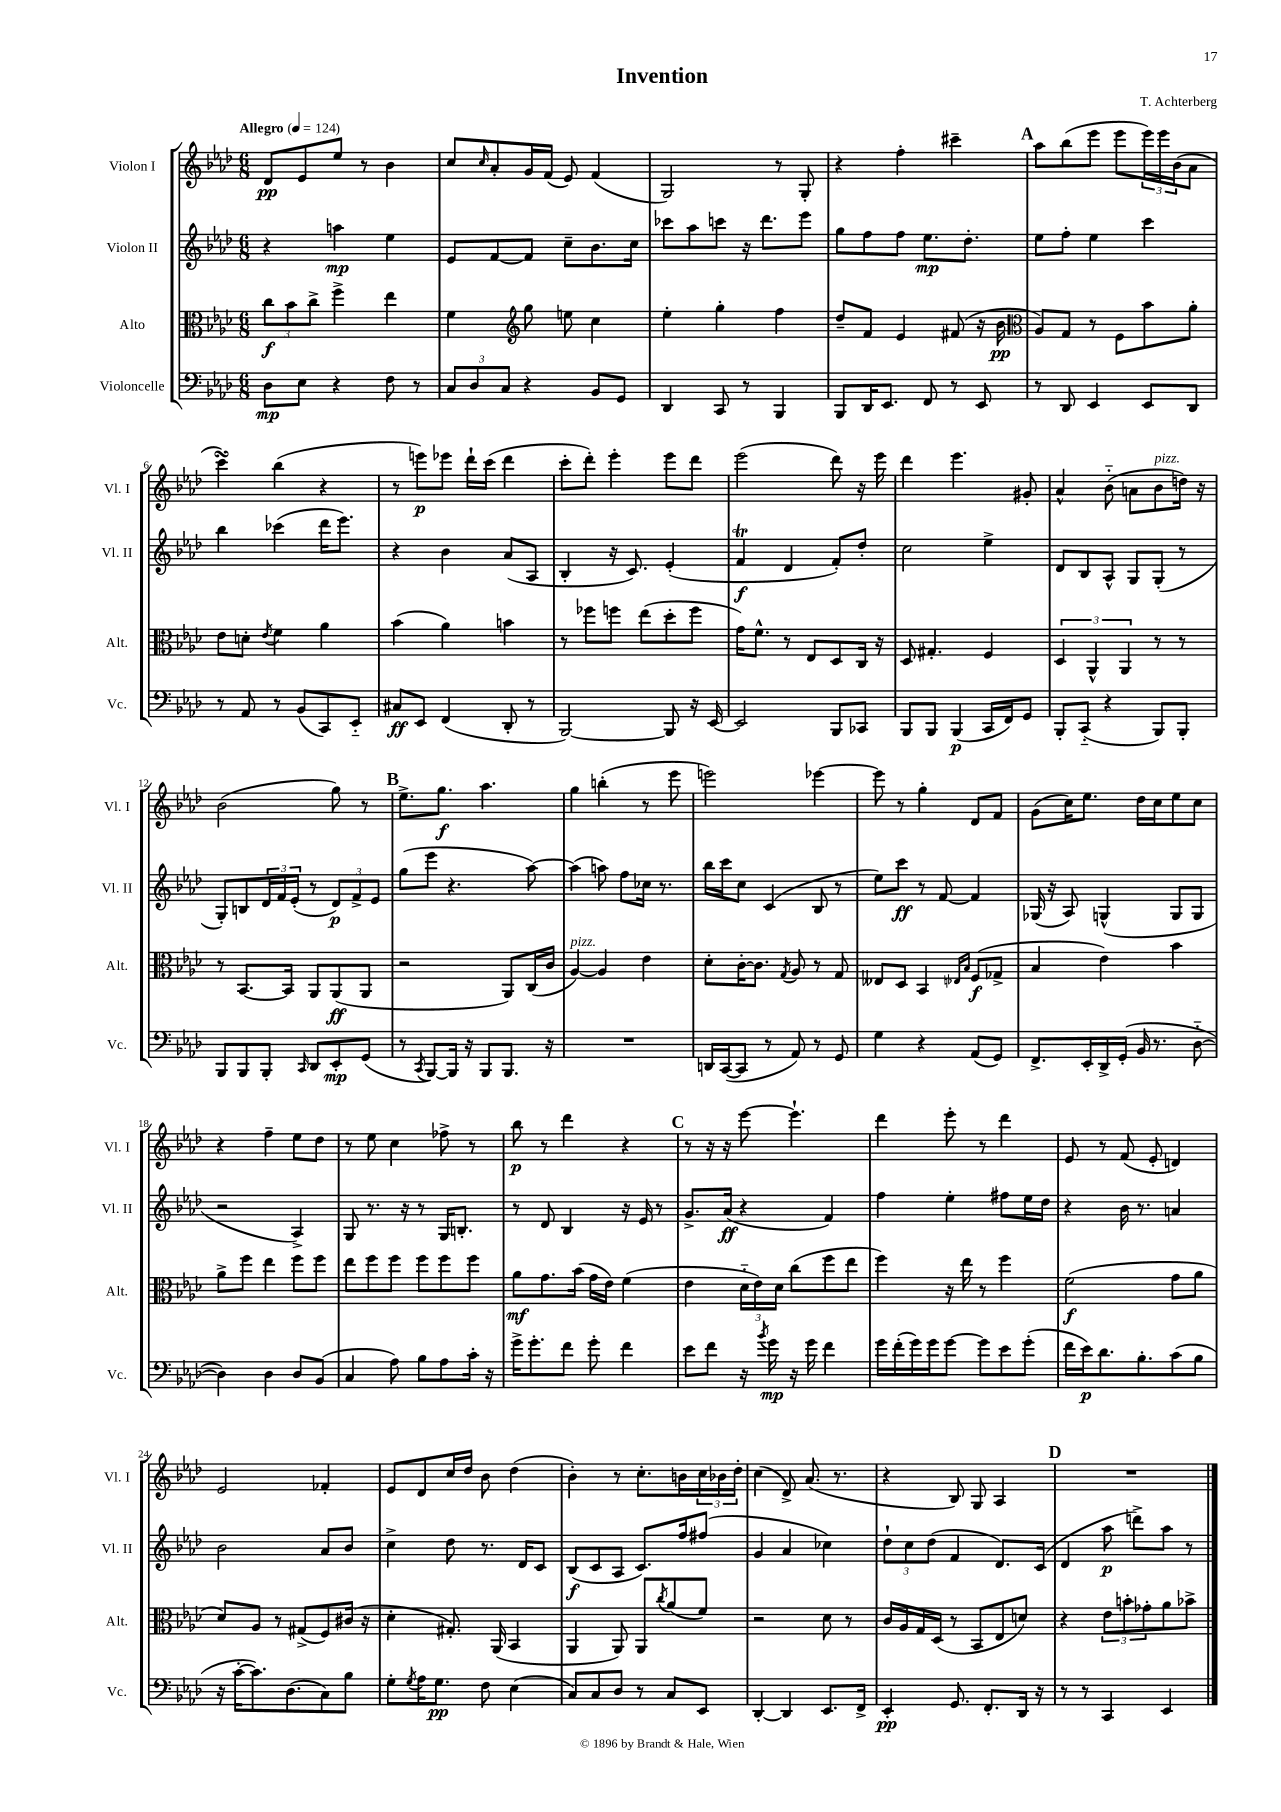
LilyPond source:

\header { title = "Invention" composer = "T. Achterberg" }
<<
\new StaffGroup <<
\new Staff = "s0" \with { instrumentName = "Violon I" shortInstrumentName = "Vl. I" } {
    \clef treble \key aes \major \numericTimeSignature \time 6/8 \tempo "Allegro" 4 = 124
    des'8\pp ees'8 ees''8 r8 bes'4 |
    c''8 \grace { c''16 } aes'8-. g'16 f'16( ees'8) f'4( |
    g2) r8 g8-. |
    r4 f''4-. cis'''4-- |
    \mark \markup { \bold "A" } aes''8 bes''8( ees'''8 ees'''8 \tuplet 3/2 { ees'''16) ees'''16 bes'16( } aes'8 |
    c'''4\turn) bes''4( r4 |
    r8 e'''8\p) ees'''8 des'''16-! c'''16( des'''4 |
    c'''8-. des'''8-.) ees'''4-. ees'''8 des'''8 |
    ees'''2( des'''8) r16 ees'''16 |
    des'''4 ees'''4. gis'8-. |
    aes'4-^ bes'8-_( a'8 bes'8^\markup { \italic "pizz." } d''16) r16 |
    bes'2( g''8) r8 |
    \mark \markup { \bold "B" } ees''8.-> g''8.\f aes''4. |
    g''4 b''4-.( r8 ees'''8 |
    e'''2) ees'''4~ |
    ees'''8 r8 g''4-. des'8 f'8 |
    g'8( c''16) ees''8. des''16 c''16 ees''8 c''8 |
    r4 f''4-- ees''8 des''8 |
    r8 ees''8 c''4 fes''8-> r8 |
    bes''8\p r8 des'''4 r4 |
    \mark \markup { \bold "C" } r8 r16 r16 ees'''8~ ees'''4.-! |
    des'''4 ees'''8-. r8 des'''4 |
    ees'8 r8 f'8( ees'8-. d'4) |
    ees'2 fes'4-. |
    ees'8 des'8 c''16 des''16 bes'8 des''4( |
    bes'4-.) r8 c''8.-. b'16 \tuplet 3/2 { c''16 bes'16 des''16-. } |
    c''4( des'8->) aes'8.( r8. |
    r4 bes8) g8 aes4 |
    \mark \markup { \bold "D" } R2. \bar "|." |
}
\new Staff = "s1" \with { instrumentName = "Violon II" shortInstrumentName = "Vl. II" } {
    \clef treble \key aes \major \numericTimeSignature \time 6/8
    r4 a''4\mp ees''4 |
    ees'8 f'8~ f'8 c''8-- bes'8. c''16 |
    ces'''8 aes''8 c'''8 r16 des'''8. ees'''8 |
    g''8 f''8 f''8 ees''8.\mp des''8.-. |
    \mark \markup { \bold "A" } ees''8 f''8-. ees''4 c'''4 |
    bes''4 ces'''4( des'''16 ees'''8.) |
    r4 bes'4 aes'8( aes8 |
    bes4-. r16 c'8.) ees'4-.( |
    f'4\trill\f des'4 f'8-.) des''8-. |
    c''2 ees''4-> |
    des'8 bes8 aes8-^ g8 g8-.( r8 |
    g8-.) b8 \tuplet 3/2 { des'16 f'16 ees'16-.( } r8 \tuplet 3/2 { des'8\p) f'8-> ees'8 } |
    \mark \markup { \bold "B" } g''8( ees'''8 r4. aes''8~) |
    aes''4( a''8) f''8 ces''16 r8. |
    bes''16 c'''16 c''8 c'4( bes8 r8 |
    ees''8) c'''8\ff r8 f'8~ f'4 |
    ges16( r16 aes8) g4-^( g8 g8 |
    r2 aes4->) |
    g8 r8. r16 r8 g16 b8.-. |
    r8 des'8 bes4 r16 ees'16 r8 |
    \mark \markup { \bold "C" } g'8.-> aes'16\ff( r4 f'4) |
    f''4 ees''4-. fis''8 ees''16 des''16 |
    r4 bes'16 r8. a'4 |
    bes'2 aes'8 bes'8 |
    c''4-> des''8 r8. des'16 c'8 |
    bes8\f( c'8 aes8 c'8.) f''16 fis''8( |
    g'4 aes'4 ces''4) |
    \tuplet 3/2 { des''8-! c''8 des''8( } f'4 des'8.) c'16( |
    \mark \markup { \bold "D" } des'4 aes''8\p d'''8->) aes''8 r8 \bar "|." |
}
\new Staff = "s2" \with { instrumentName = "Alto" shortInstrumentName = "Alt." } {
    \clef alto \key aes \major \numericTimeSignature \time 6/8
    \tuplet 3/2 { c''8\f bes'8 c''8-> } f''4-> ees''4 |
    f'4 \clef treble g''8 e''8 c''4 |
    ees''4-. g''4-. f''4 |
    des''8-- f'8 ees'4 fis'8( r16 bes'16\pp |
    \mark \markup { \bold "A" } \clef alto aes8) g8 r8 f8 bes'8 aes'8-. |
    ees'8 d'8-. \acciaccatura { ees'8 } f'4 aes'4 |
    bes'4( aes'4) b'4 |
    r8 fes''8 f''8 ees''8( des''8-. f''8 |
    g'16) f'8.-^ r8 ees8 des8 c16 r16 |
    des8 gis4.-. f4 |
    \tuplet 3/2 { des4 aes,4-^ aes,4 } r8 r8 |
    r8 bes,8.~ bes,16 aes,8 aes,8\ff( aes,8 |
    \mark \markup { \bold "B" } r2 aes,8) c16( c'16 |
    aes4~^\markup { \italic "pizz." }) aes4 ees'4 |
    des'8-. c'16~-. c'8. \acciaccatura { g8 } aes8 r8 g8 |
    eeses8 des8 bes,4 \grace { ees16 bes16 } f8\f( ges8-> |
    bes4 ees'4) bes'4 |
    aes'8-> f''8 ees''4 f''8 f''8 |
    ees''8 f''8 f''8 f''8 f''8 f''8 |
    aes'8\mf g'8. bes'16( g'16 ees'16) f'4( |
    \mark \markup { \bold "C" } ees'4 \tuplet 3/2 { des'16-_ ees'16) des'16 } c''8( f''8 ees''8 |
    f''4) r16 ees''16 r8 f''4 |
    f'2\f( g'8 aes'8 |
    des'8) aes8 r8 gis8->( f8) cis'16( r16 |
    des'4-. gis8.-.) aes,16( bes,4 |
    aes,4 aes,8) aes,8 \acciaccatura { c''8 } aes'8( f'8) |
    r2 des'8 r8 |
    c'16 aes16 g16 des16( r8 bes,8 ees8 d'8) |
    \mark \markup { \bold "D" } r4 \tuplet 3/2 { ees'8 b'8-. ges'8-. } aes'8 bes'8-> \bar "|." |
}
\new Staff = "s3" \with { instrumentName = "Violoncelle" shortInstrumentName = "Vc." } {
    \clef bass \key aes \major \numericTimeSignature \time 6/8
    des8\mp ees8 r4 f8 r8 |
    \tuplet 3/2 { c8 des8 c8 } r4 bes,8 g,8 |
    des,4 c,8 r8 bes,,4 |
    bes,,8 des,16 ees,8. f,8 r8 ees,8 |
    \mark \markup { \bold "A" } r8 des,8 ees,4 ees,8 des,8 |
    r8 aes,8 r8 bes,8( c,8) ees,8-_ |
    cis8\ff ees,8 f,4( des,8-. r8 |
    bes,,2~) bes,,8 r16 ees,16~ |
    ees,2 bes,,8 ces,8 |
    bes,,8 bes,,8 bes,,4\p( c,16 f,16) g,8 |
    bes,,8-. c,8-_( r4 bes,,8) bes,,8-. |
    bes,,8 bes,,8 bes,,8-. \grace { c,16 } des,8 ees,8-.\mp g,8( |
    \mark \markup { \bold "B" } r8 \acciaccatura { c,8 } bes,,8~) bes,,16 r16 bes,,8 bes,,8. r16 |
    R2. |
    d,16 c,16~( c,8 r8 aes,8) r8 g,8 |
    g4 r4 aes,8( g,8) |
    f,8.-> ees,16-. des,16-> g,16-.( bes,16 r8. des8~-_ |
    des4) des4 des8 bes,8( |
    c4 aes8) bes8 aes8 c'16-. r16 |
    g'16-> g'8.-. f'8 g'8-. f'4 |
    \mark \markup { \bold "C" } ees'8 f'8 r16 \acciaccatura { bes'8 } g'16\mp r16 g'16 f'4 |
    g'16 f'16-.( g'16) g'16 g'8~ g'8 ees'8 g'8-.( |
    f'16 ees'16\p) des'8. bes8.-. c'8( bes8 |
    r16 c'16~-. c'8.) des8.( c8) bes8 |
    g8-. \acciaccatura { g8 } aes16 g8.\pp f8 ees4( |
    c8) c8 des8 r8 c8 ees,8 |
    des,4~-. des,4 ees,8. f,16-> |
    ees,4-.\pp g,8. f,8.-. des,16 r16 |
    \mark \markup { \bold "D" } r8 r8 c,4 ees,4 \bar "|." |
}
>>
>>
